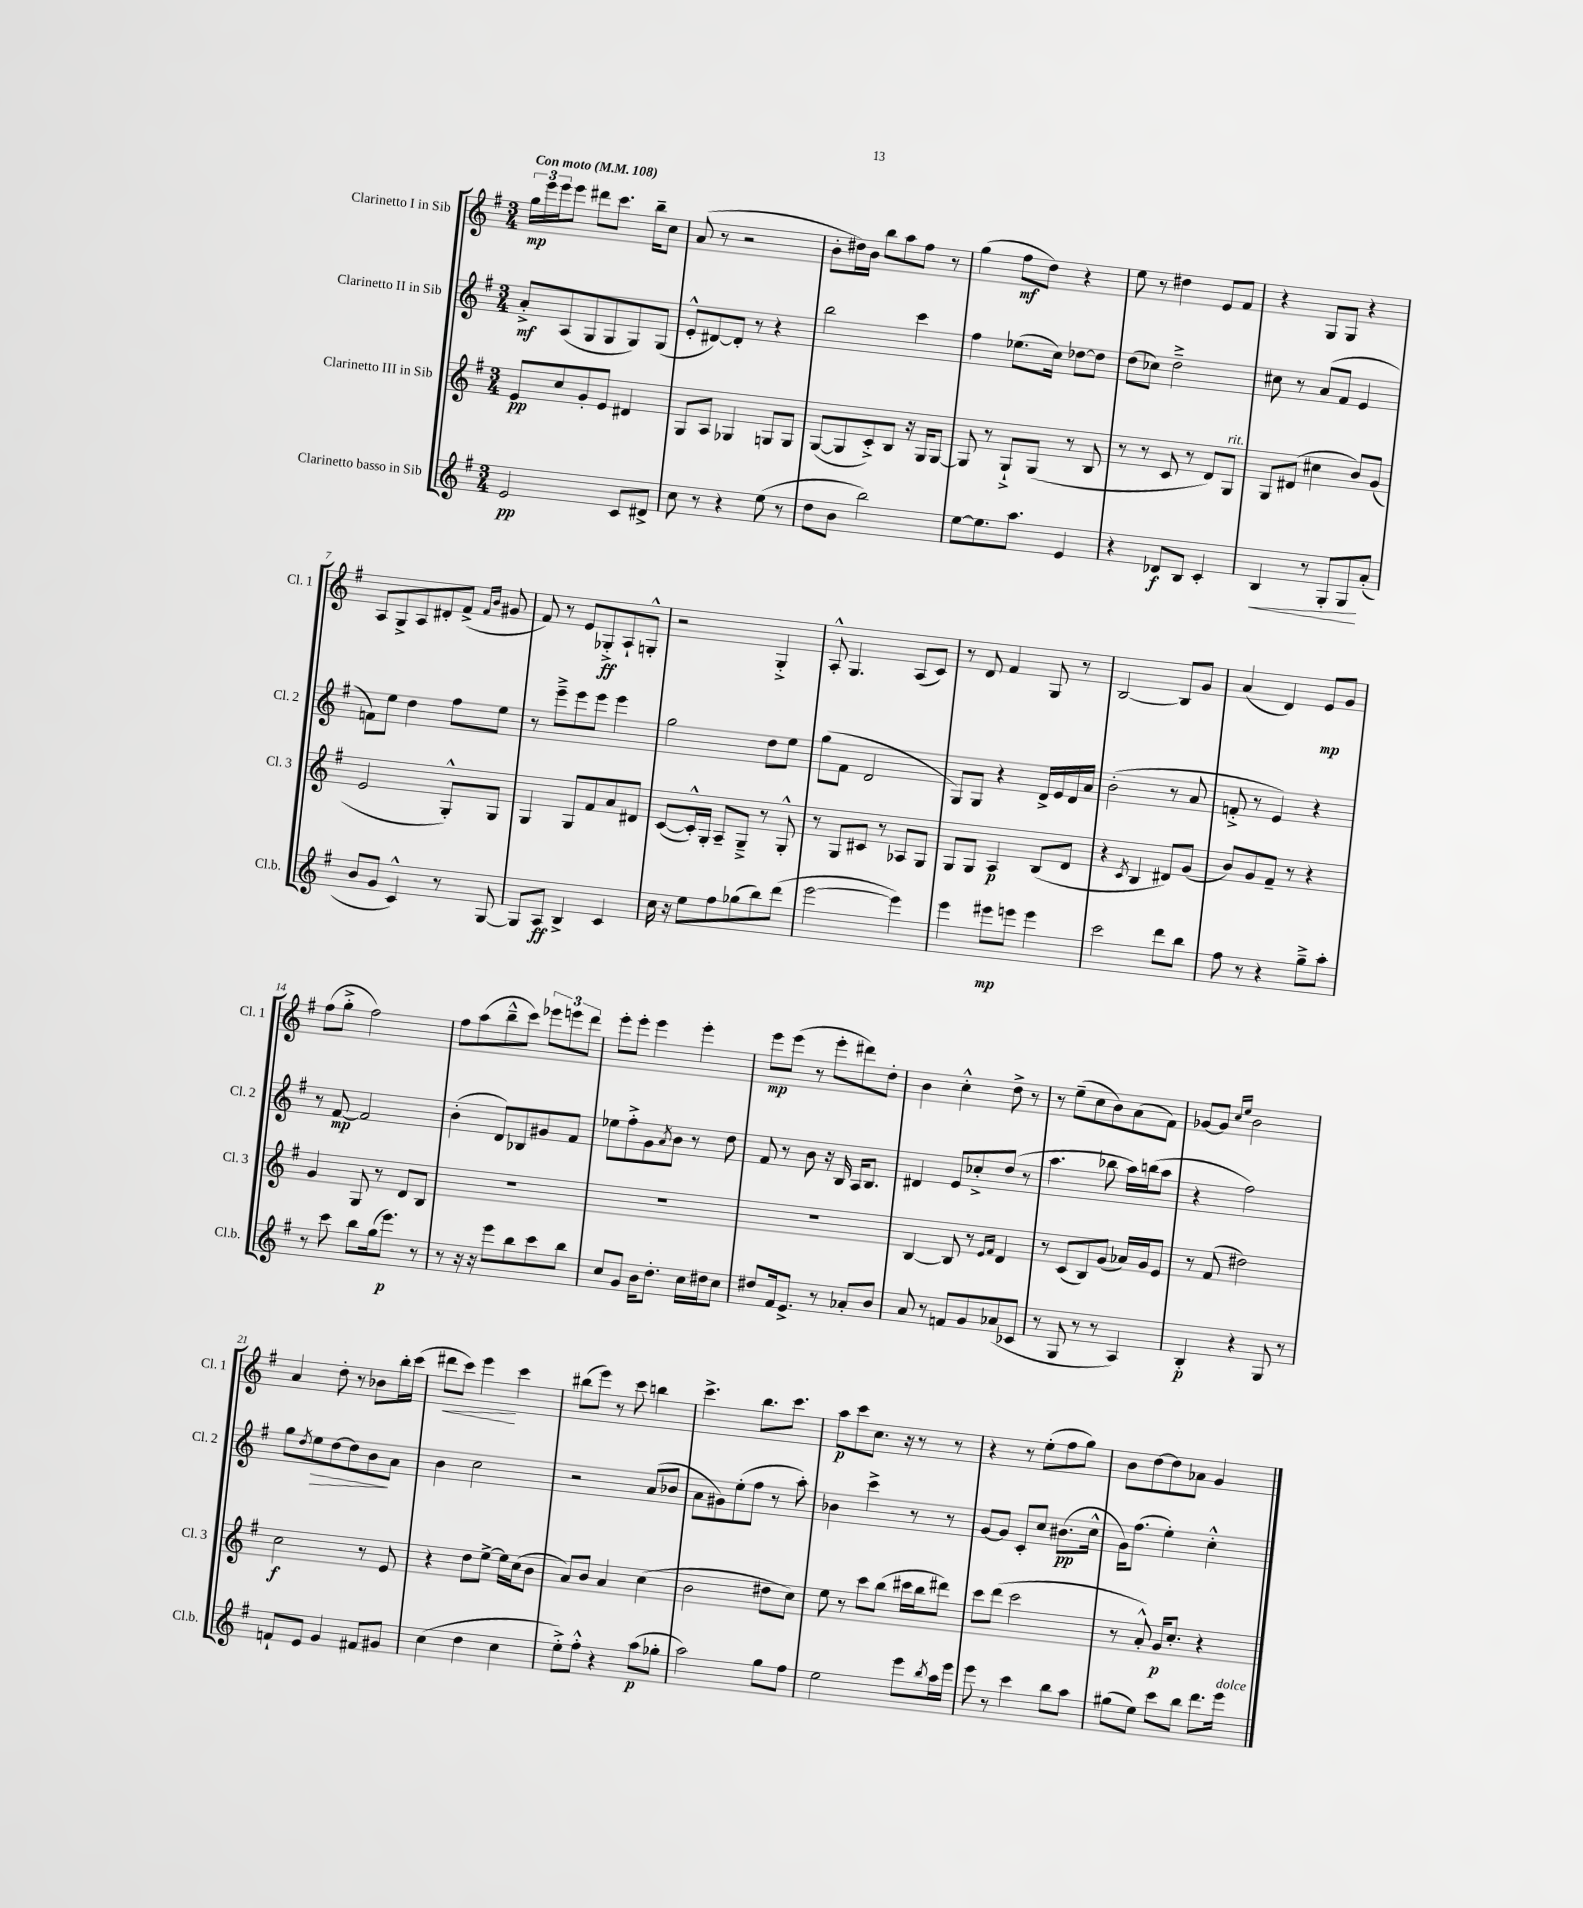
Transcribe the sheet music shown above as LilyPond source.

<<
\new StaffGroup <<
\new Staff = "s0" \with { instrumentName = "Clarinetto I in Sib" shortInstrumentName = "Cl. 1" } {
    \clef treble \key g \major \numericTimeSignature \time 3/4 \tempo "Con moto" 4 = 108
    \tuplet 3/2 { g''16\mp e'''16 e'''16 } e'''8 dis'''8 c'''8. b''16-- c''8 |
    a'8( r8 r2 |
    b'8-. dis''16) b'16 b''8 a''8 fis''8 r8 |
    g''4( fis''8\mf d''8) r4 |
    e''8 r8 dis''4 e'8 fis'8 |
    r4 g8 g8 r4 |
    a8 g8-> a8 dis'8-. fis'8->( \grace { fis'16 b'16 } gis'8 |
    fis'8) r8 e'8 ges8-.->\ff a8-! g8-.-^ |
    r2 g4-.-> |
    a8-.-^ g4. a8( c'8) |
    r8 d'8 fis'4 g8 r8 |
    b2~ b8 g'8 |
    a'4( d'4) e'8\mp g'8 |
    fis''8( g''8-.-> fis''2) |
    fis''8 a''8( b''8---^ c'''8) \tuplet 3/2 { ees'''8 e'''8 d'''8 } |
    e'''8-. e'''8-. e'''4 e'''4-. |
    e'''8\mp e'''8( r8 e'''8-. dis'''8) d''8-. |
    b'4 c''4-.-^ d''8-> r8 |
    r8 e''8--( c''8 b'8) a'8( fis'8) |
    ges'8~ ges'8 \grace { c''16 e''16 } b'2 |
    a'4 d''8-. r8 bes'8 b''16-. c'''16( |
    dis'''8\< c'''8) e'''4\! c'''4 |
    bis''8( e'''8) r8 c'''8 b''4 |
    c'''4.-> b''8. c'''8. |
    a''8\p c'''8 c''8. r16 r8 r8 |
    r4 r8 e''8-.( fis''8 g''8) |
    b'8 d''8~ d''8 aes'8 g'4 \bar "|." |
}
\new Staff = "s1" \with { instrumentName = "Clarinetto II in Sib" shortInstrumentName = "Cl. 2" } {
    \clef treble \key g \major \numericTimeSignature \time 3/4
    a'8-.->\mf a8( g8 g8 g8) g8( |
    e'8-.-^ dis'8~) dis'8-. r8 r4 |
    b''2 c'''4 |
    fis''4 ees''8.( c''16) des''8~ des''8 |
    d''8( ces''8) d''2---> |
    cis''8 r8 a'8( fis'8 e'4 |
    f'8) e''8 d''4 fis''8 e''8 |
    r8 e'''8---> e'''8 e'''8 e'''4 |
    g''2 d''8 e''8 |
    g''8( fis'8 d'2 |
    g8) g8 r4 d'16-> e'16 d'16 a'16 |
    b'2-.( r8 a'8 |
    f'8-.-> r8 e'4) r4 |
    r8 fis'8~\mp fis'2 |
    b'4-.( d'8) bes8 gis'8 fis'8 |
    ees''8 fis''8-.-> g'8 \acciaccatura { a'8 } b'8 r8 d''8 |
    fis'8 r8 b'8 r16 b16 a16 b8. |
    dis'4 e'8 ces''8-.-> d''8( r8 |
    a''4. bes''8 a''16) b''16( a''8 |
    r4 fis''2) |
    g''8 \acciaccatura { d''8 } e''8\> d''8~ d''8 b'8\! a'8 |
    b'4 c''2 |
    r2 a'8( bes'8 |
    a'8 gis'8) e''8-.( fis''8 r8 a''8-.) |
    bes'4 c'''4-> r8 r8 |
    g'8~ g'8 c'8-. c''8 bis'8.\pp( c''16-^ |
    g'16) fis''8.( e''4-.) c''4-.-^ \bar "|." |
}
\new Staff = "s2" \with { instrumentName = "Clarinetto III in Sib" shortInstrumentName = "Cl. 3" } {
    \clef treble \key g \major \numericTimeSignature \time 3/4
    e'8\pp c''8 g'8-. e'8 dis'4 |
    g8 a8 ges4 g8 g8 |
    g8~( g8 c'8-.->) b8 r16 g16 g8~ |
    g8 r8 g8-!-> g8( r8 b8 |
    r8 r8 c'8 r8 d'8) g8^\markup { \italic "rit." } |
    g8 dis'8( cis''4 b'8) g'8( |
    e'2 g8-.-^) g8 |
    g4 g8 fis'8 a'8 dis'8 |
    c'8~( c'16-.-^) g16-. a8-- g8---> r8 g8-.-^ |
    r8 g8 cis'8 r8 aes8 g8 |
    g8 g8 a4\p b8( d'8 |
    r4 \acciaccatura { c'8 } b4 dis'8) g'8( |
    b'8) g'8 fis'8-- r8 r4 |
    g'4 g8 r8 d'8 b8 |
    R2. |
    R2. |
    R2. |
    b4~ b8 r8 \grace { e'16 fis'16 } d'4 |
    r8 c'8( b8) g'8( aes'16) g'16 e'8 |
    r8 fis'8( dis''2) |
    c''2\f r8 e'8 |
    r4 d''8 e''8~-> e''16 c''16( b'8 |
    a'8) b'8 a'4 c''4( |
    b'2 dis''8 c''8) |
    e''8 r8 c'''8 b''8( cis'''16 b''16 dis'''8) |
    c'''8 d'''8( c'''2 |
    r8 a'8-.-^) g'16\p c''8.-. r4 \bar "|." |
}
\new Staff = "s3" \with { instrumentName = "Clarinetto basso in Sib" shortInstrumentName = "Cl.b." } {
    \clef treble \key g \major \numericTimeSignature \time 3/4
    e'2\pp c'8 dis'8-> |
    c''8 r8 r4 e''8( r8 |
    d''8 b'8 b''2) |
    e''8~ e''8. a''8. e'4 |
    r4 des'8\f b8 c'4-. |
    b4\< r8 g8-. g8\! a'8-.( |
    b'8 g'8 c'4-^) r8 g8~ |
    g8 a8\ff b4-> c'4 |
    c''16 r16 e''8 fis''8 ges''8( b''8) d'''8( |
    e'''2~ e'''4) |
    e'''4 eis'''8\mp e'''8 e'''4 |
    c'''2 d'''8 b''8 |
    fis''8 r8 r4 g''8---> a''8-. |
    r8 c'''8 b''8 g''16( e'''8.\p) r8 |
    r8 r16 r16 e'''8 b''8 c'''8 b''8 |
    c''8 g'8 b'16 d''8.-. c''16 dis''16 c''8 |
    dis''8 fis'16 e'8.-> r8 aes'8-. b'8 |
    a'8 r8 f'8 g'8 aes'8( ces'8 |
    r8 g8 r8 r8 a4) |
    b4-.\p r4 g8 r8 |
    f'8-! e'8 g'4 fis'8 gis'8 |
    c''4( d''4 c''4 |
    e''8-.->) fis''8-.-^ r4 a''8\p( ges''8-. |
    a''2) g''8 fis''8 |
    e''2 e'''8 \acciaccatura { b''8 } a''16 e'''16 |
    e'''8 r8 c'''4 b''8 a''8 |
    gis''8( e''8) c'''8 b''8 d'''8. e'''16^\markup { \italic "dolce" } \bar "|." |
}
>>
>>
